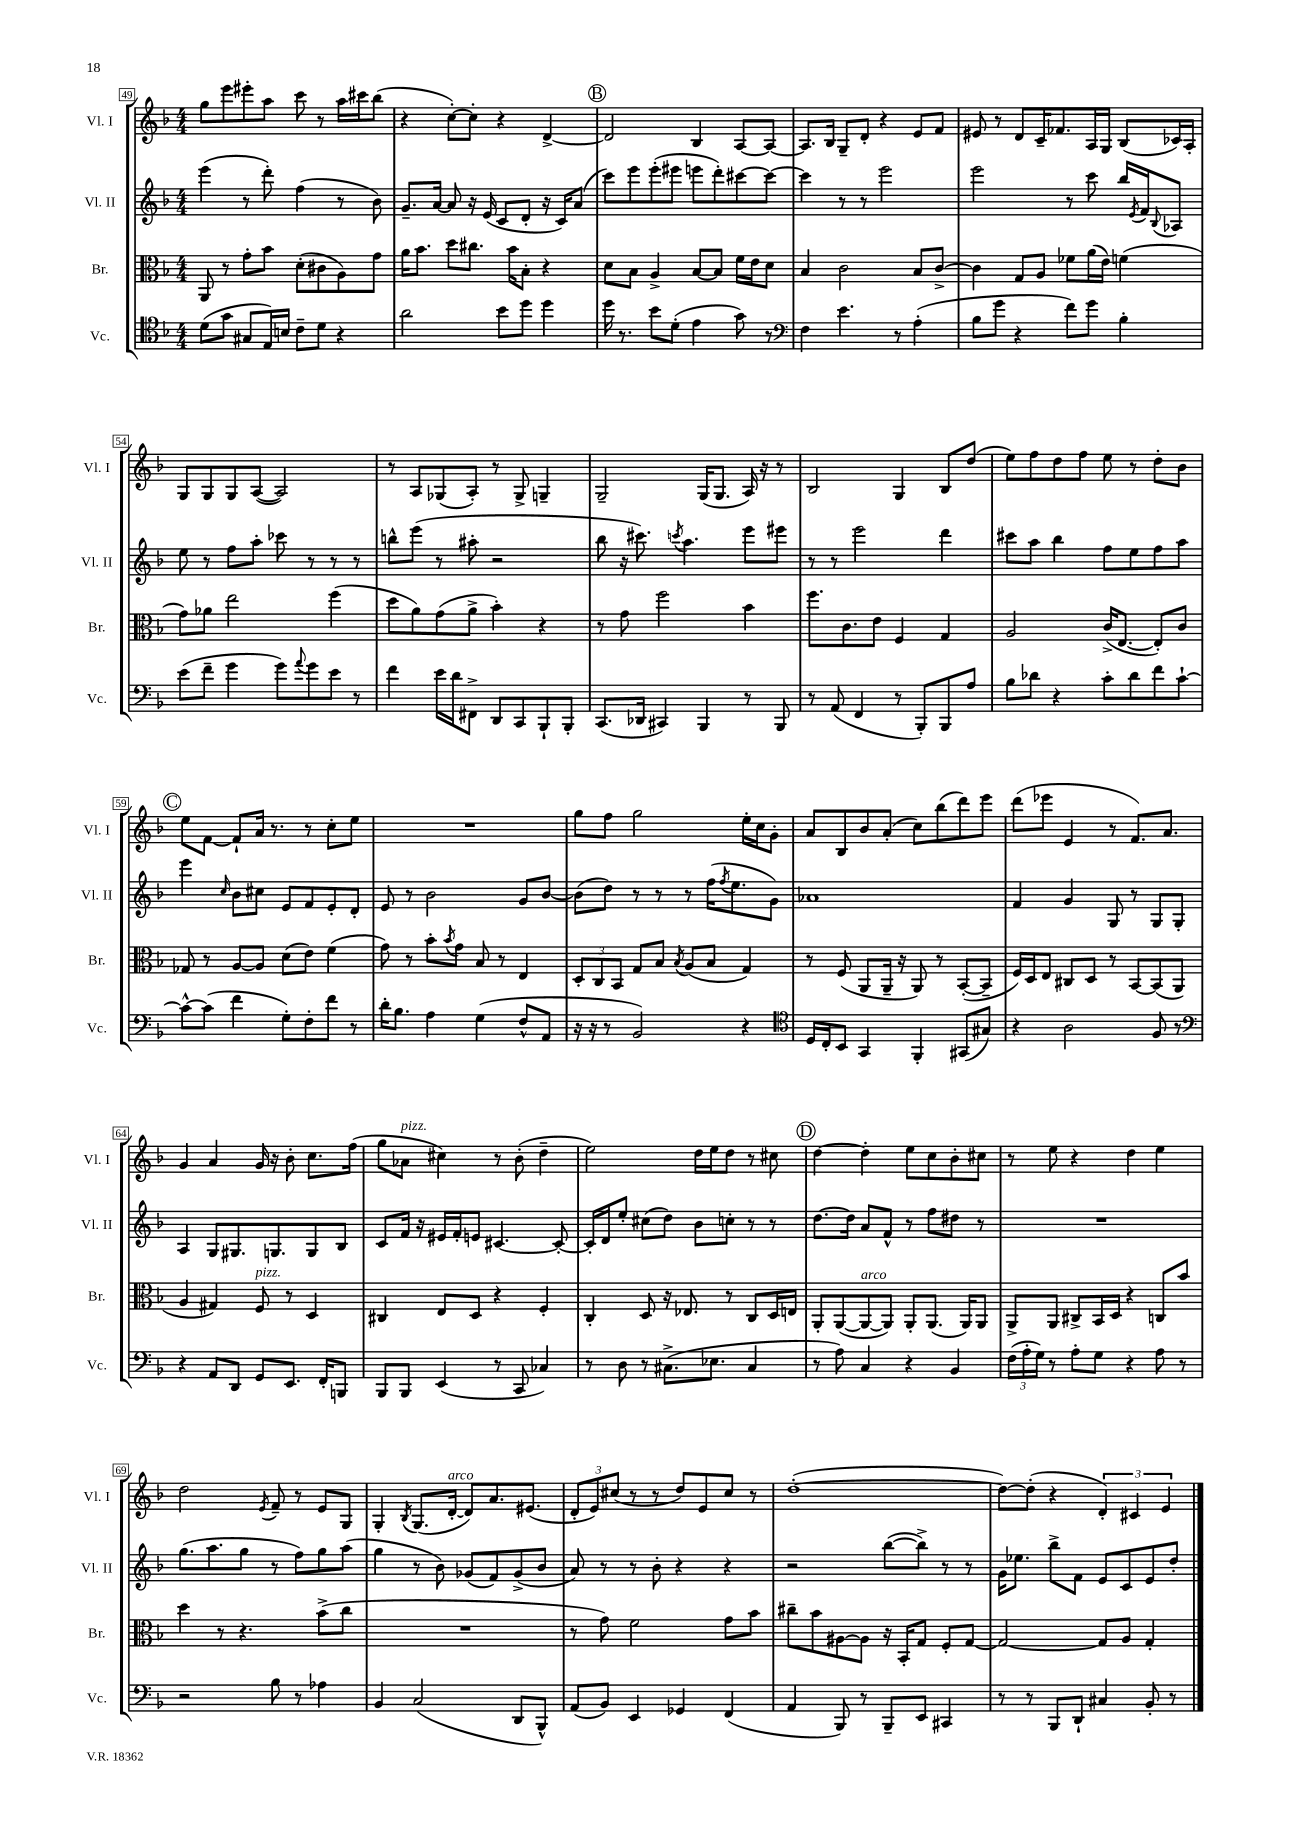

**kern	**kern	**kern	**kern
*part4	*part3	*part2	*part1
*staff4	*staff3	*staff2	*staff1
*I"Vc.	*I"Br.	*I"Vl. II	*I"Vl. I
*I'Vc.	*I'Br.	*I'Vl. II	*I'Vl. I
*clefC4	*clefC3	*clefG2	*clefG2
*k[b-]	*k[b-]	*k[b-]	*k[b-]
*M4/4	*M4/4	*M4/4	*M4/4
=49	=49	=49	=49
(8d\L	8AA/	(4eee\	8gg\L
8g\J	8r	.	8eee\
8G#X/L	8g'\L	8r	8eee#X'\
16E/L)	8b-\J	8ddd'\)	8aa\J
16Bn/JJ	.	.	.
8c~\L	(8d'\L	(4ff\	8ccc\
8d\J	8c#X\	.	8r
4r	8A\)	8r	16aa\LL
.	.	.	16ccc#X\J
.	8g\J	8b-\)	(8bb-\J
=50	=50	=50	=50
2a\	16a\KL	8.g~/L	4r
.	8.b-\J	.	.
.	.	[16a/Jk	.
.	8dd\L	8a/]	[8cc'\L)
.	8.cc#X\J	16r	8cc'\J]
.	.	(16e/	.
8b-\L	.	8c/L	4r
.	16b-\KL	.	.
8dd\J	8B-'\J	8d'/J	.
4dd\	4r	16r	[4d^/
.	.	16c/KL)	.
.	.	(8a/J	.
!!LO:REH:place=s1:t=B
=51	=51	=51	=51
16dd\	8d\L	8ccc\L)	2d/]
8.r	.	.	.
.	8B-\J	8eee\	.
8b-\L	4A^/	(8eee'\	.
(8d'\J	.	8eee#X\J	.
4e\	[8B-/L	8eeen\L	4B-/
.	8B-/J]	8ddd'\)	.
8g\)	16f\LL	[8ccc#X\	[8A/L
.	16e\J	.	.
8r	8d\J	8ccc#\J_	8A/J_
=52	=52	=52	=52
*clefF4	*	*	*
4F\	4B-/	4ccc#\]	8.A/L]
.	.	.	16B-/Jk
4.e\	2c\	8r	8G~/L
.	.	8r	8d'/J
.	.	2eee\	4r
8r	.	.	.
(4A'\	8B-/L	.	8e/L
.	[8c^/J	.	8f/J
=53	=53	=53	=53
8B-\L	4c\]	2eee\	8e#X/
8g\J	.	.	8r
4r	8G/L	.	8d/L
.	8A/J	.	16c~/K
.	.	.	8.f-X/
8f\L)	8f-X\L	8r	.
8g\J	(16a\L	8ccc\	16A/L
.	16e\JJ)	.	16G/JJ
4B-'\	(4fn\	16bb-/LL	(8B-/L
.	.	8qe/	.
.	.	16f/J	.
.	.	8qqB-/	.
.	.	8A-X/J	16c-X/L)
.	.	.	16A'/JJ
!!LO:LB:g=z
=54	=54	=54	=54
(8e\L	8g\L)	8ee\	8G/L
8f~\J	8a-X\J	8r	8G/
4g\	2ee\	8ff\L	8G/
.	.	8aa'\J	([8A/J
8g\L)	.	8ccc-X\	2A/])
8qqa/	.	.	.
8g\	.	8r	.
8e\J	(4ff\	8r	.
8r	.	8r	.
=55	=55	=55	=55
4f\	8dd\L	8bbn^^\L	8r
.	8a\)	(8eee\J	8A/L
16e\LL	(8g\	8r	(8G-X/
16d\J	.	.	.
8FF#X^\J	8a^\J	8aa#X'\	8A'/J)
8DD/L	4b-'\)	2r	8r
8CC/	.	.	8G-^/
8BBB-`/	4r	.	4Gn~/
8BBB-'/J	.	.	.
=56	=56	=56	=56
(8.CC/L	8r	8bb-\	2G~/
.	8g\	16r	.
16DD-X/Jk	.	8.ccc#X\)	.
4CC#X/)	2ff\	.	.
.	.	8qcccn/	.
.	.	4.aa\	.
4BBB-/	.	.	(16G/KL
.	.	.	8.G/J
8r	4b-\	8eee\L	16A/)
.	.	.	16r
8BBB-/	.	8eee#X\J	8r
=57	=57	=57	=57
8r	8.ff\L	8r	2B-/
(8AA/	.	8r	.
.	8.c\	.	.
4FF/	.	2eee\	.
.	8e\J	.	.
8r	4F/	.	4G/
8BBB-'/L)	.	.	.
8BBB-/	4G/	4ddd\	8B-/L
8A/J	.	.	(8dd/J
=58	=58	=58	=58
8B-\L	2A/	8ccc#X\L	8ee\L)
8d-X\J	.	8aa\J	8ff\
4r	.	4bb-\	8dd\
.	.	.	8ff\J
8c'\L	(16c^/KL	8ff\L	8ee\
.	[8.E/J	.	.
8d-\	.	8ee\	8r
8f\	8E'/L])	8ff\	8dd'\L
[8c`\J	8c/J	8aa\J	8b-\J
!!LO:LB:g=z
!!LO:REH:place=s1:t=C
=59	=59	=59	=59
8c^^\L_	8G-X/	4eee\	8ee\L
(8c\J]	8r	.	[8f\J
.	.	16qqcc/	.
4f\	[8A/L	8b-\L	8f`/L]
.	8A/J]	8cc#X\J	16a/Jk
.	.	.	8.r
8G'\L)	(8d\L	8e/L	.
8F'\	8e\J)	8f/	8r
8f\J	(4f\	8e'/	8cc'\L
8r	.	8d'/J	8ee\J
=60	=60	=60	=60
16d'\KL	8g\)	8e/	1r
8.B-\J	.	.	.
.	8r	8r	.
4A\	8b-'\L	2b-\	.
.	8qb-/	.	.
.	8g\J	.	.
(4G\	8B-/	.	.
.	8r	.	.
8F^^/L	4E/	8g/L	.
8AA/J	.	[8b-/J	.
=61	=61	=61	=61
16r	12D'/L	(8b-\L]	8gg\L
16r	.	.	.
.	12C/	.	.
8r	.	8dd\J)	8ff\J
.	12BB-/J	.	.
2BB-/)	8G/L	8r	2gg\
.	8B-/J	8r	.
.	8qB-/	.	.
.	(8A/L	8r	.
.	8B-/J	(16ff\KL	.
.	.	8qff/	.
.	.	8.ee\	.
4r	4G/)	.	16ee'\LL
.	.	.	16cc\J
.	.	8g\J)	8g'\J
=62	=62	=62	=62
*clefC4	*	*	*
16D/LL	8r	1a-X	8a/L
16C'/J	.	.	.
8BB-/J	(8F/	.	8B-/
4GG/	8AA/L	.	8b-/
.	16AA~/Jk	.	(8a'/J
.	16r	.	.
4FF'/	8AA/)	.	8cc\L)
.	8r	.	(8bb-\
(8GG#X/L	([8BB-'/L	.	8ddd\)
8G#X/J)	8BB-~/J]	.	8eee\J
=63	=63	=63	=63
4r	16F/LL)	4f/	(8ddd\L
.	16D/J	.	.
.	8E/J	.	8eee-X\J
2A\	8C#X/L	4g/	4e/
.	8D/J	.	.
.	8r	8G/	8r
.	[8BB-/L	8r	8.f/L)
8F/	(8BB-/]	8G/L	.
.	.	.	8.a/J
8r	8AA/J	8G'/J	.
!!LO:LB:g=z
=64	=64	=64	=64
*clefF4	*	*	*
4r	4A/	4A/	4g/
8AA/L	4G#X/)	8G/L	4a/
8DD/J	.	8.G#X/	.
!	!LO:TX:a:i:t=pizz.	!	!
8GG/L	8F/	.	16g/
.	.	8.Gn/	16r
8.EE/J	8r	.	8b-'\
.	4D/	8G/	8.cc\L
16FF'/KL	.	.	.
8BBBn/J	.	8B-/J	.
.	.	.	(16ff\Jk
=65	=65	=65	=65
8BBB-/L	4C#X/	8c/L	8gg\L
!	!	!	!LO:TX:a:i:t=pizz.
8BBB-/J	.	16f/Jk	8a-X\J
.	.	16r	.
(4EE/	8E/L	16e#X/LL	4cc#X\)
.	.	16f'/J	.
.	8D/J	8en/J	.
8r	4r	[4.c#X/	8r
8CC/	.	.	(8b-'\
4C-X/)	4F'/	.	4dd~\
.	.	8c#'/_	.
=66	=66	=66	=66
8r	4C'/	16c#'/LL]	2ee\)
.	.	16d/J	.
8D\	.	8ee'/J	.
8r	8D/	(8cc#X\L	.
(8.C#X^\L	16r	8dd\J)	.
.	8.E-X/	.	.
.	.	8b-\L	16dd\LL
8.E-X\J	.	.	16ee\J
.	8r	8ccn'\J	8dd\J
4C#/	8C/L	8r	8r
.	16D/L	8r	8cc#X\
.	16En/JJ	.	.
!!LO:REH:place=s1:t=D
=67	=67	=67	=67
8r	8AA'/L	[8.dd\L	[4dd\
8A\)	([8AA/	.	.
.	.	16dd\Jk]	.
!	!LO:TX:a:i:t=arco	!	!
4C/	8AA/_	8a/L	4dd'\]
.	8AA/J])	8f^^/J	.
4r	8AA'/L	8r	8ee\L
.	(8.AA/J	8ff\L	8cc\
4BB-/	.	8dd#X\J	8b-'\
.	16AA/KL)	.	.
.	8AA/J	8r	8cc#X\J
=68	=68	=68	=68
(24F\LL	8AA^/L	1r	8r
24A'\	.	.	.
24G\JJ)	.	.	.
8r	8AA/J	.	8ee\
8A'\L	8C#X^/L	.	4r
8G\J	16BB-/L	.	.
.	16D/JJ	.	.
4r	4r	.	4dd\
8A\	8Cn/L	.	4ee\
8r	8b-/J	.	.
!!LO:LB:g=z
=69	=69	=69	=69
2r	4dd\	(8.gg\L	2dd\
.	.	8.aa\	.
.	8r	.	.
.	4.r	8gg\J	.
.	.	.	8qe/
8B-\	.	8r	8f~/
8r	.	8ff\L)	8r
4A-X\	(8b-^\L	8gg\	8e/L
.	8cc\J	(8aa\J	8G/J
=70	=70	=70	=70
4BB-/	1r	4gg\	4G'/
.	.	.	8qB-/
(2C/	.	8r	(8.G/L
.	.	8b-\)	.
!	!	!	!LO:TX:a:i:t=arco
.	.	.	[16d'/Jk
.	.	(8g-X/L	8d/L])
.	.	8f/)	8.a/
8DD/L	.	(8g-^/	.
.	.	.	(8.e#X/J
8BBB-^^/J)	.	8b-/J	.
=71	=71	=71	=71
(8AA/L	8r	8a/)	12d'/L
.	.	.	12e/)
8BB-/J)	8g\)	8r	.
.	.	.	(12cc#X/J
4EE/	2f\	8r	8r
.	.	8b-'\	8r
4GG-X/	.	4r	8dd/L)
.	.	.	8e/
(4FF/	8g\L	4r	8cc#/J
.	8b-\J	.	8r
=72	=72	=72	=72
4AA/	8cc#X~\L	2r	([1dd'
.	8b-\	.	.
8BBB-/)	[8A#X\	.	.
8r	8A#\J]	.	.
8BBB-~/L	16r	([8bb-\L	.
.	16BB-'/KL	.	.
8EE/J	8G/J	8bb-^\J])	.
4CC#X/	8F'/L	8r	.
.	[8G/J	8r	.
=73	=73	=73	=73
8r	2G/_	16g\KL	8dd\L_)
.	.	8.ee-X\J	.
8r	.	.	(8dd'\J]
8BBB-/L	.	8bb-^\L	4r
8DD`/J	.	8f\J	.
4C#X/	8G/L]	8e/L	6d'/)
.	8A/J	8c/	.
.	.	.	6c#X/
8BB-'/	4G'/	8e/	.
.	.	.	6e/
8r	.	8dd'/J	.
==	==	==	==
*-	*-	*-	*-
